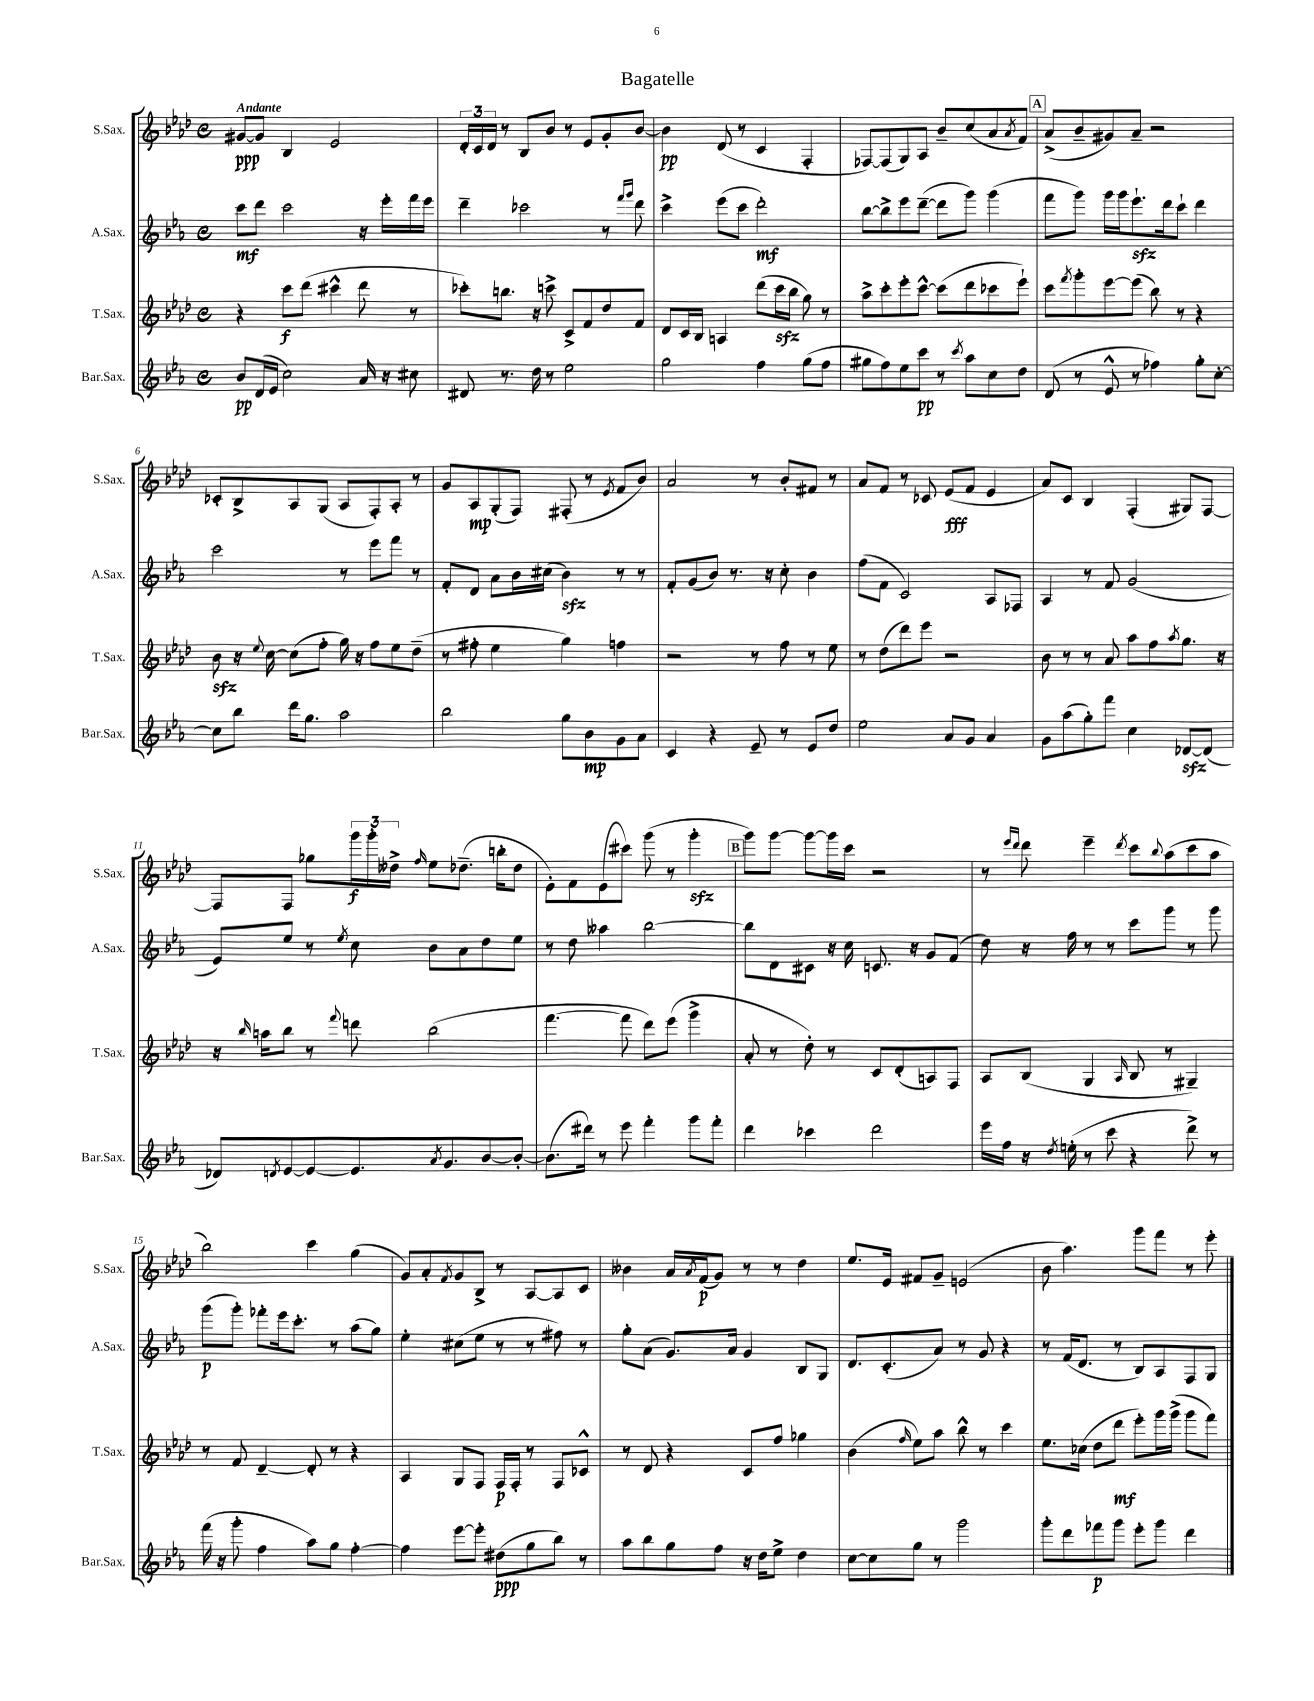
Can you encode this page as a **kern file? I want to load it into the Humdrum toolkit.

**kern	**kern	**kern	**kern
*staff4	*staff3	*staff2	*staff1
*clefG2	*clefG2	*clefG2	*clefG2
*k[b-e-a-]	*k[b-e-a-d-]	*k[b-e-a-]	*k[b-e-a-d-]
*M4/4	*M4/4	*M4/4	*M4/4
*met(c)	*met(c)	*met(c)	*met(c)
8b-	4r	8ccc	[8g#
(16d	.	8ddd	8g#]
16e-	.	.	.
2cc)	8ccc	2ccc	4B-
.	(8ddd-	.	.
.	4ccc#^^	.	2e-
16a-	8ddd-	16r	.
16r	.	16eee-'	.
8cc#	8r	16fff	.
.	.	16eee-	.
=	=	=	=
8d#	8ccc-')	4ddd~	24d-'
.	.	.	24c
.	.	.	24d-
8.r	8.bb	.	8r
.	.	2ccc-	8B-
16dd	16r	.	.
8r	8ccc^	.	8b-
2ee-	8c^	.	8r
.	8f	.	8e-
.	8dd-	8r	8g'
.	.	16qqfff	.
.	.	16qqggg	.
.	8f	8ddd	[8b-
=	=	=	=
2gg	8d-	4ccc^	4b-]
.	16c	.	.
.	16B-	.	.
.	4A	(8eee-	(8d-
.	.	8ccc	8r
4ff	(8ddd-	2ddd')	4c
.	16ccc	.	.
.	16bb-	.	.
(8gg	8gg)	.	4F'
8ff	8r	.	.
=	=	=	=
8gg#	8aa-^	[8bb-	[8F-)
8ff)	8ccc'	8bb-^]	(8F-]
8ee-	8eee-'	8eee-	8G)
8ccc	[8ccc^^	([8ddd~	8A-
8r	(8ccc]	8ddd]	8b-~
8qccc	.	.	.
8aa-	8ddd-	8ggg)	(8cc
8cc	8ccc-	(4ggg	8a-
.	.	.	8qa-
8dd	8eee-`)	.	8f)
=	=	=	=
(8d	8ccc	8fff	(8a-^
.	8qfff	.	.
8r	8ggg'	8ggg)	8b-~
8e-^^	[8eee-	16ggg	8g#)
.	.	16ggg	.
8r	(8eee-]	8.eee-`	8a-~
4ff-)	8bb-)	.	2r
.	.	16ddd	.
.	8r	8ccc`	.
8gg'	4r	4ddd	.
[8cc'	.	.	.
=	=	=	=
8cc]	8b-	2ccc	8c-'
8bb-	16r	.	8B-^
.	8qqee-	.	.
.	[16cc	.	.
16ddd	(8cc]	.	8A-
8.gg	.	.	.
.	8ff'	.	(8G
2aa-	16gg)	8r	8A-
.	16r	.	.
.	8ff	8eee-	8F')
.	8ee-	8fff	8A-'
.	(8dd-~	8r	8r
=	=	=	=
2bb-	8r	8f'	8g
.	8ff#'	8d	8A-
.	4ee-	8a-	(8G'
.	.	16b-	8F)
.	.	(16cc#	.
8gg	4gg)	4b-)	(8F#'
8b-	.	.	8r
.	.	.	8qe-
8g	4ff	8r	8f
8a-	.	8r	8b-)
=	=	=	=
4c	2r	8f'	2a-
.	.	(8g	.
4r	.	8b-)	.
.	.	8.r	.
8e-~	8r	.	8r
.	.	16r	.
8r	8ff	8cc'	8b-'
8e-	8r	4b-	8f#
8dd	8ee-	.	8r
=	=	=	=
2ee-	8r	(8ff	8a-
.	(8dd-	8f	8f
.	8ddd-)	2c)	8r
.	8eee-	.	8c-
8a-	2r	.	(8e-
8g	.	.	8f
4a-	.	8A-	4e-
.	.	8F-	.
=	=	=	=
8g	8b-	4A-	8a-)
(8aa-	8r	.	8c
8gg')	8r	8r	4B-
8fff	8a-	8f	.
4cc	8aa-	(2g	(4F'
.	8ff	.	.
.	8qaa-	.	.
[8d-	8.gg	.	8G#)
(8d-]	.	.	[8F
.	16r	.	.
=	=	=	=
8d-)	16r	8e-)	8F]
.	16qqbb-	.	.
.	16aa	.	.
8qd	.	.	.
[8e-	8bb-	8ee-	8F
8e-_	8r	8r	8gg-
.	8qqfff	8qee-	.
8.e-]	8ddd	8cc	24ggg
.	.	.	24ggg'
.	.	.	24dd--^
.	.	.	16qqff
.	(2bb-	8b-	8ee-
8qa-	.	.	.
8.g	.	.	.
.	.	8a-	(8.dd-~
[8b-	.	8dd	.
.	.	.	16bb'
8b-'_	.	8ee-	8dd-
=	=	=	=
(8.b-]	[4.fff	8r	8e-')
.	.	8dd	8f
16ddd#)	.	.	.
8r	.	4aa--	(8e-
8eee-	8fff]	.	8ccc#)
4fff'	8ddd-)	[2bb-	(8ggg
.	(8eee-	.	8r
8ggg	4ggg^	.	4ggg'
8fff'	.	.	.
=	=	=	=
4ddd	8a-'	8bb-]	8ggg)
.	8r	8d	[8ggg
4ccc-	8dd-')	8c#	8ggg_
.	8r	16r	16ggg]
.	.	16cc	16ccc
2ddd	8c	8.c	2r
.	(8d-'	.	.
.	.	16r	.
.	8A)	8g	.
.	8F	(8f	.
=	=	=	=
16eee-	8A-	8dd)	8r
16ff	.	.	.
.	.	.	16qqeee-
.	.	.	16qqddd-
16r	(8B-	16r	8ddd-
8qdd	.	.	.
(16ee'	.	16ff	.
8r	4G	8r	4eee-~
8ccc	.	8r	.
.	16qqA-	.	8qddd-
4r	8B-	8ccc	8ccc
.	.	.	8qqbb-
.	8r	8ggg	(8aa-
8ddd^)	4G#~)	8r	8ccc
8r	.	8ggg	8aa-
=	=	=	=
(16fff	8r	(8ggg	2bb-)
16r	.	.	.
8ggg'	8f	8ggg')	.
4ff	[4d-~	8fff-'	.
.	.	16eee-	.
.	.	8.ccc'	.
8aa-)	8d-']	.	4ccc
8gg	8r	8r	.
[4ff'	4r	(8aa-	(4gg
.	.	8gg)	.
=	=	=	=
4ff]	4A-	4ee-'	8g)
.	.	.	8a-'
.	.	.	8qf
[8eee-	8G	(8cc#	8g
8eee-']	8F	8ee-	8B-^
(8dd#	16F	8r	8r
.	16F'	.	.
8gg	8r	8r	[8A-
8bb-)	8F	8ff#)	8A-]
8r	8c-^^	8r	8c
=	=	=	=
8aa-	8r	8gg'	4b--
8bb-	8d-	(8a-	.
8gg	4r	8.g)	16a-
.	.	.	8qa-
.	.	.	(16f
8ff	.	.	8g)
.	.	16a-	.
16r	8c	4g	8r
16dd	.	.	.
8ee-^	8ff	.	8r
4dd	4gg-	8B-	4dd-
.	.	8G	.
=	=	=	=
[8cc	(4b-	8.d	8.ee-
8cc]	.	.	.
.	.	(8.c'	16e-
.	16qqff	.	.
8gg	8ee-)	.	8f#
8r	8aa-	8a-)	8g~
2ggg	8bb-^^	8r	(2e
.	8r	8g	.
.	4ccc	4r	.
=	=	=	=
8ggg'	8.ee-	8r	8b-
8ddd	.	(16f	4.aa-)
.	(16cc-	8.d	.
8fff-	8dd-	.	.
8ggg	8ddd-	8r	.
8eee-'	8eee-')	8B-)	8ggg
8ggg	16ggg	8A-	8fff
.	(16ggg^	.	.
4ddd	8ggg	8F	8r
.	8fff)	8G	8eee-'
==	==	==	==
*-	*-	*-	*-
